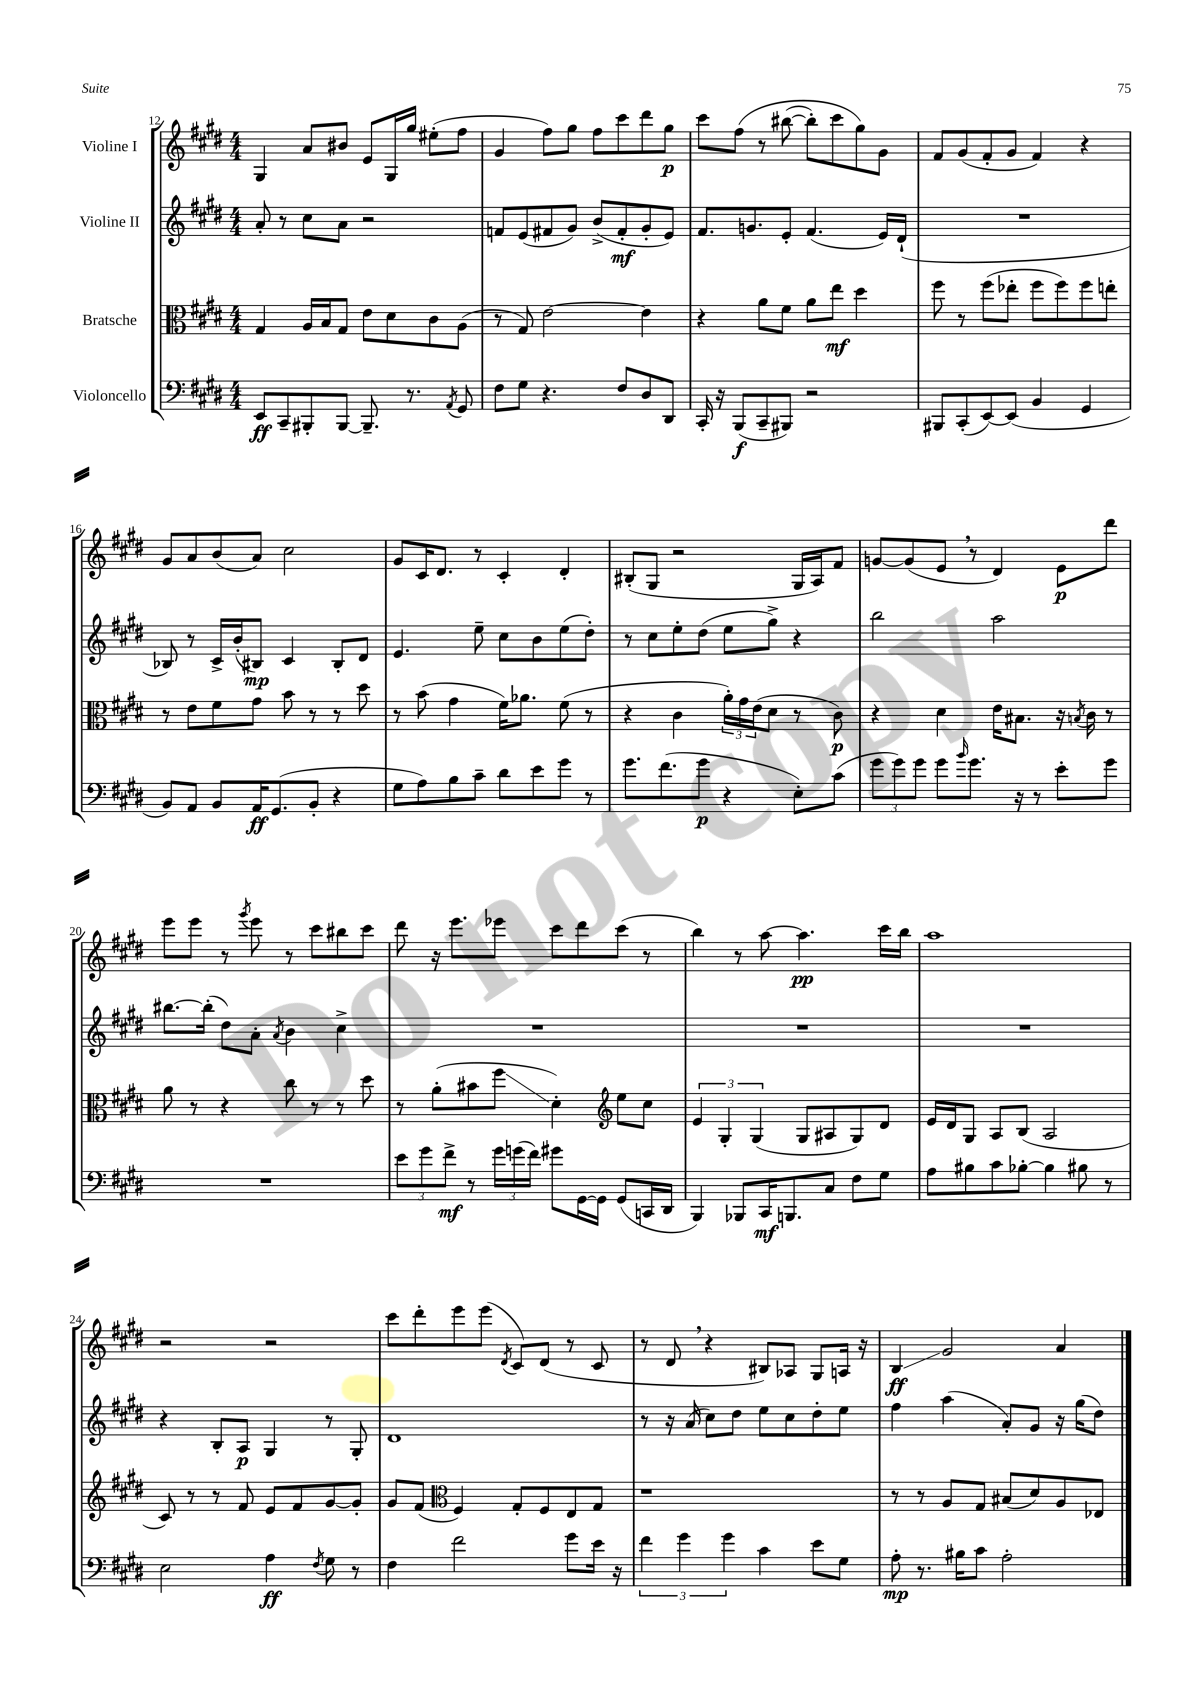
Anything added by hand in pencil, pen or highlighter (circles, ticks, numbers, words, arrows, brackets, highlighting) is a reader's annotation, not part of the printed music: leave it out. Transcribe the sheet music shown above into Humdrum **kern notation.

**kern	**kern	**kern	**kern
*staff4	*staff3	*staff2	*staff1
*clefF4	*clefC3	*clefG2	*clefG2
*k[f#c#g#d#]	*k[f#c#g#d#]	*k[f#c#g#d#]	*k[f#c#g#d#]
*M4/4	*M4/4	*M4/4	*M4/4
8EE/L	4G#/	8a'/	4G#/
8CC#~/	.	8r	.
8BBB#'/	16A/LL	8cc#\L	8a/L
.	16B/J	.	.
[8BBB#/J	8G#/J	8a\J	8b#/J
8.BBB#~/]	8e\L	2r	8e/L
.	8d#\	.	16G#/L
8.r	.	.	16gg#/JJ
.	8c#\	.	(8ee#'\L
8qAA/	.	.	.
8GG#/	(8A\J	.	8ff#\J
=	=	=	=
8F#\L	8r	8f/L	4g#/
8G#\J	8G#/)	(8e/	.
4.r	[2e\	8f#/	8ff#\L)
.	.	8g#/J)	8gg#\J
.	.	(8b^/L	8ff#\L
8F#/L	.	8f#'/	8ccc#\
8D#/	4e\]	8g#'/	8ddd#\
8DD#/J	.	8e/J)	8gg#\J
=	=	=	=
16CC#'/	4r	8.f#/L	8ccc#\L
16r	.	.	.
(8BBB/L	.	.	&(8ff#\J
.	.	8.g/	.
8CC#~/	8a\L	.	8r
8BBB#/J)	8f#\J	8e'/J	([8bb#\
2r	8a\L	(4.f#/	8bb#'\]L)
.	8ee\J	.	8ccc#\
.	4dd#\	.	8gg#\&)
.	.	16e/LL)	8g#\J
.	.	(16d#`/JJ	.
=	=	=	=
8BBB#/L	8ff#\	1r	8f#/L
(8CC#'/	8r	.	(8g#/
[8EE/)	(8ff#\L	.	8f#'/
(8EE/]J	8ee-'\J	.	8g#/J
4BB/	8ff#\L	.	4f#/)
.	8ff#\)	.	.
4GG#/	8ff#\	.	4r
.	8ee'\J	.	.
=	=	=	=
8BB/L)	8r	8B-/)	8g#/L
8AA/J	8e\L	8r	8a/
8BB/L	8f#\	16c#^/LL	(8b/
.	.	(16b'/J	.
16AA/K	8g#\J	8B#/J)	8a/J)
(8.GG#/	.	.	.
.	8b\	4c#/	2cc#\
8BB'/J	8r	.	.
4r	8r	8B#'/L	.
.	8dd#\	8d#/J	.
=	=	=	=
8G#\L	8r	4.e/	8g#/L
8A\)	(8b\	.	16c#/K
.	.	.	8.d#/J
8B\	4g#\	.	.
8c#~\J	.	8ee~\	8r
8d#\L	16f#\LK)	8cc#\L	4c#'/
.	8.a-\J	.	.
8e\	.	8b\	.
8g#\J	(8f#\	(8ee\	4d#'/
8r	8r	8dd#'\J)	.
=	=	=	=
8.g#\L	4r	8r	(8B#'/L
.	.	8cc#\L	8G#/J
(8.f#\	.	.	.
.	4c#\	8ee'\	2r
8g#\J	.	(8dd#\J	.
4r	24a'\LL)	8ee\L	.
.	24g#\	.	.
.	(24e\J	.	.
.	8d#\J	8gg#^\J)	.
8E'\L)	8r	4r	16G#/LL
.	.	.	16A/J)
(8c#\J	8c#\)	.	8f#/J
=	=	=	=
12g#\L	4r	2bb\	[8g/L
12g#\)	.	.	.
.	.	.	(8g/]
12g#\J	.	.	.
8g#\L	4d#\	.	8e/J
16qqb/	.	.	.
8.g#\J	.	.	8r
.	16e\LK	2aa\	4d#/)
16r	8.B#\J	.	.
8r	.	.	.
8e'\L	16r	.	8e\L
.	8qB/	.	.
.	16c#\	.	.
8g#\J	8r	.	8ddd#\J
=	=	=	=
1r	8a\	[8.bb#\L	8eee\L
.	8r	.	8eee\J
.	.	(16bb#'\]Jk	.
.	4r	8dd#\L)	8r
.	.	.	8qggg#/
.	.	8a'\J	8eee\
.	.	8qa/	.
.	8cc#\	4b\	8r
.	8r	.	8ccc#\L
.	8r	4cc#^\	8bb#\
.	8dd#\	.	8ccc#\J
=	=	=	=
12e\L	8r	1r	8ddd#\
12g#\	.	.	.
.	(8a'\L	.	16r
12f#^\J	.	.	.
.	.	.	8.eee\L
8r	8b#\	.	.
24g#\LL	8ff#\J	.	8eee-\J
(24g\	.	.	.
24f#\JJ)	.	.	.
8g#\L	4d#'\)	.	8ccc#\L
[16GG#\L	.	.	8ddd#\
16GG#\]JJ	.	.	.
*	*clefG2	*	*
(8GG#/L	8ee\L	.	(8ccc#\J
16CC/L	8cc#\J	.	8r
16DD#/JJ	.	.	.
=	=	=	=
4BBB/)	6e/	1r	4bb\)
.	6G#'/	.	.
8BBB-/L	.	.	8r
.	(6G#/	.	.
16CC#/K	.	.	[8aa\
8.BBB/	.	.	.
.	8G#/L	.	4.aa\]
8C#/J	8A#/	.	.
8F#\L	8G#/)	.	.
8G#\J	8d#/J	.	16ccc#\LL
.	.	.	16bb\JJ
=	=	=	=
8A\L	16e/LL	1r	1aa
.	16d#/J	.	.
8B#\	8G#/J	.	.
8c#\	8A/L	.	.
[8B-'\J	(8B/J	.	.
4B-\]	2A/	.	.
8B#\	.	.	.
8r	.	.	.
=	=	=	=
2E\	8c#/)	4r	2r
.	8r	.	.
.	8r	8B'/L	.
.	8f#/	8A/J	.
4A\	8e/L	4G#/	2r
.	8f#/	.	.
8qF#/	.	.	.
8G#\	[8g#/	8r	.
8r	8g#'/]J	8G#'/	.
=	=	=	=
4F#\	8g#/L	1d#	8ccc#\L
.	(8f#/J	.	8ddd#'\
*	*clefC3	*	*
2f#\	4F#/)	.	8eee\
.	.	.	(8eee\J
.	.	.	8qd#/
.	8G#'/L	.	8c#/L)
.	8F#/	.	(8d#/J
8g#\L	8E/	.	8r
16e\Jk	8G#/J	.	8c#/
16r	.	.	.
=	=	=	=
6f#\	1r	8r	8r
.	.	16r	8d#/
6g#\	.	.	.
.	.	(16a/	.
.	.	8cc#\L)	4r
6g#\	.	.	.
.	.	8dd#\J	.
4c#\	.	8ee\L	8B#/L)
.	.	8cc#\	8A-/J
8e\L	.	8dd#'\	8G#/L
8G#\J	.	8ee\J	16A/Jk
.	.	.	16r
=	=	=	=
8A'\	8r	4ff#\	4B/
8.r	8r	.	.
.	8A/L	(4aa\	2g#/
16B#\LK	.	.	.
8c#\J	8G#/J	.	.
2A'\	(8B#/L	8a'/L)	.
.	8d#/)	8g#/J	.
.	8A/	16r	4a/
.	.	(16gg#\LK	.
.	8E-/J	8dd#\J)	.
==	==	==	==
*-	*-	*-	*-
